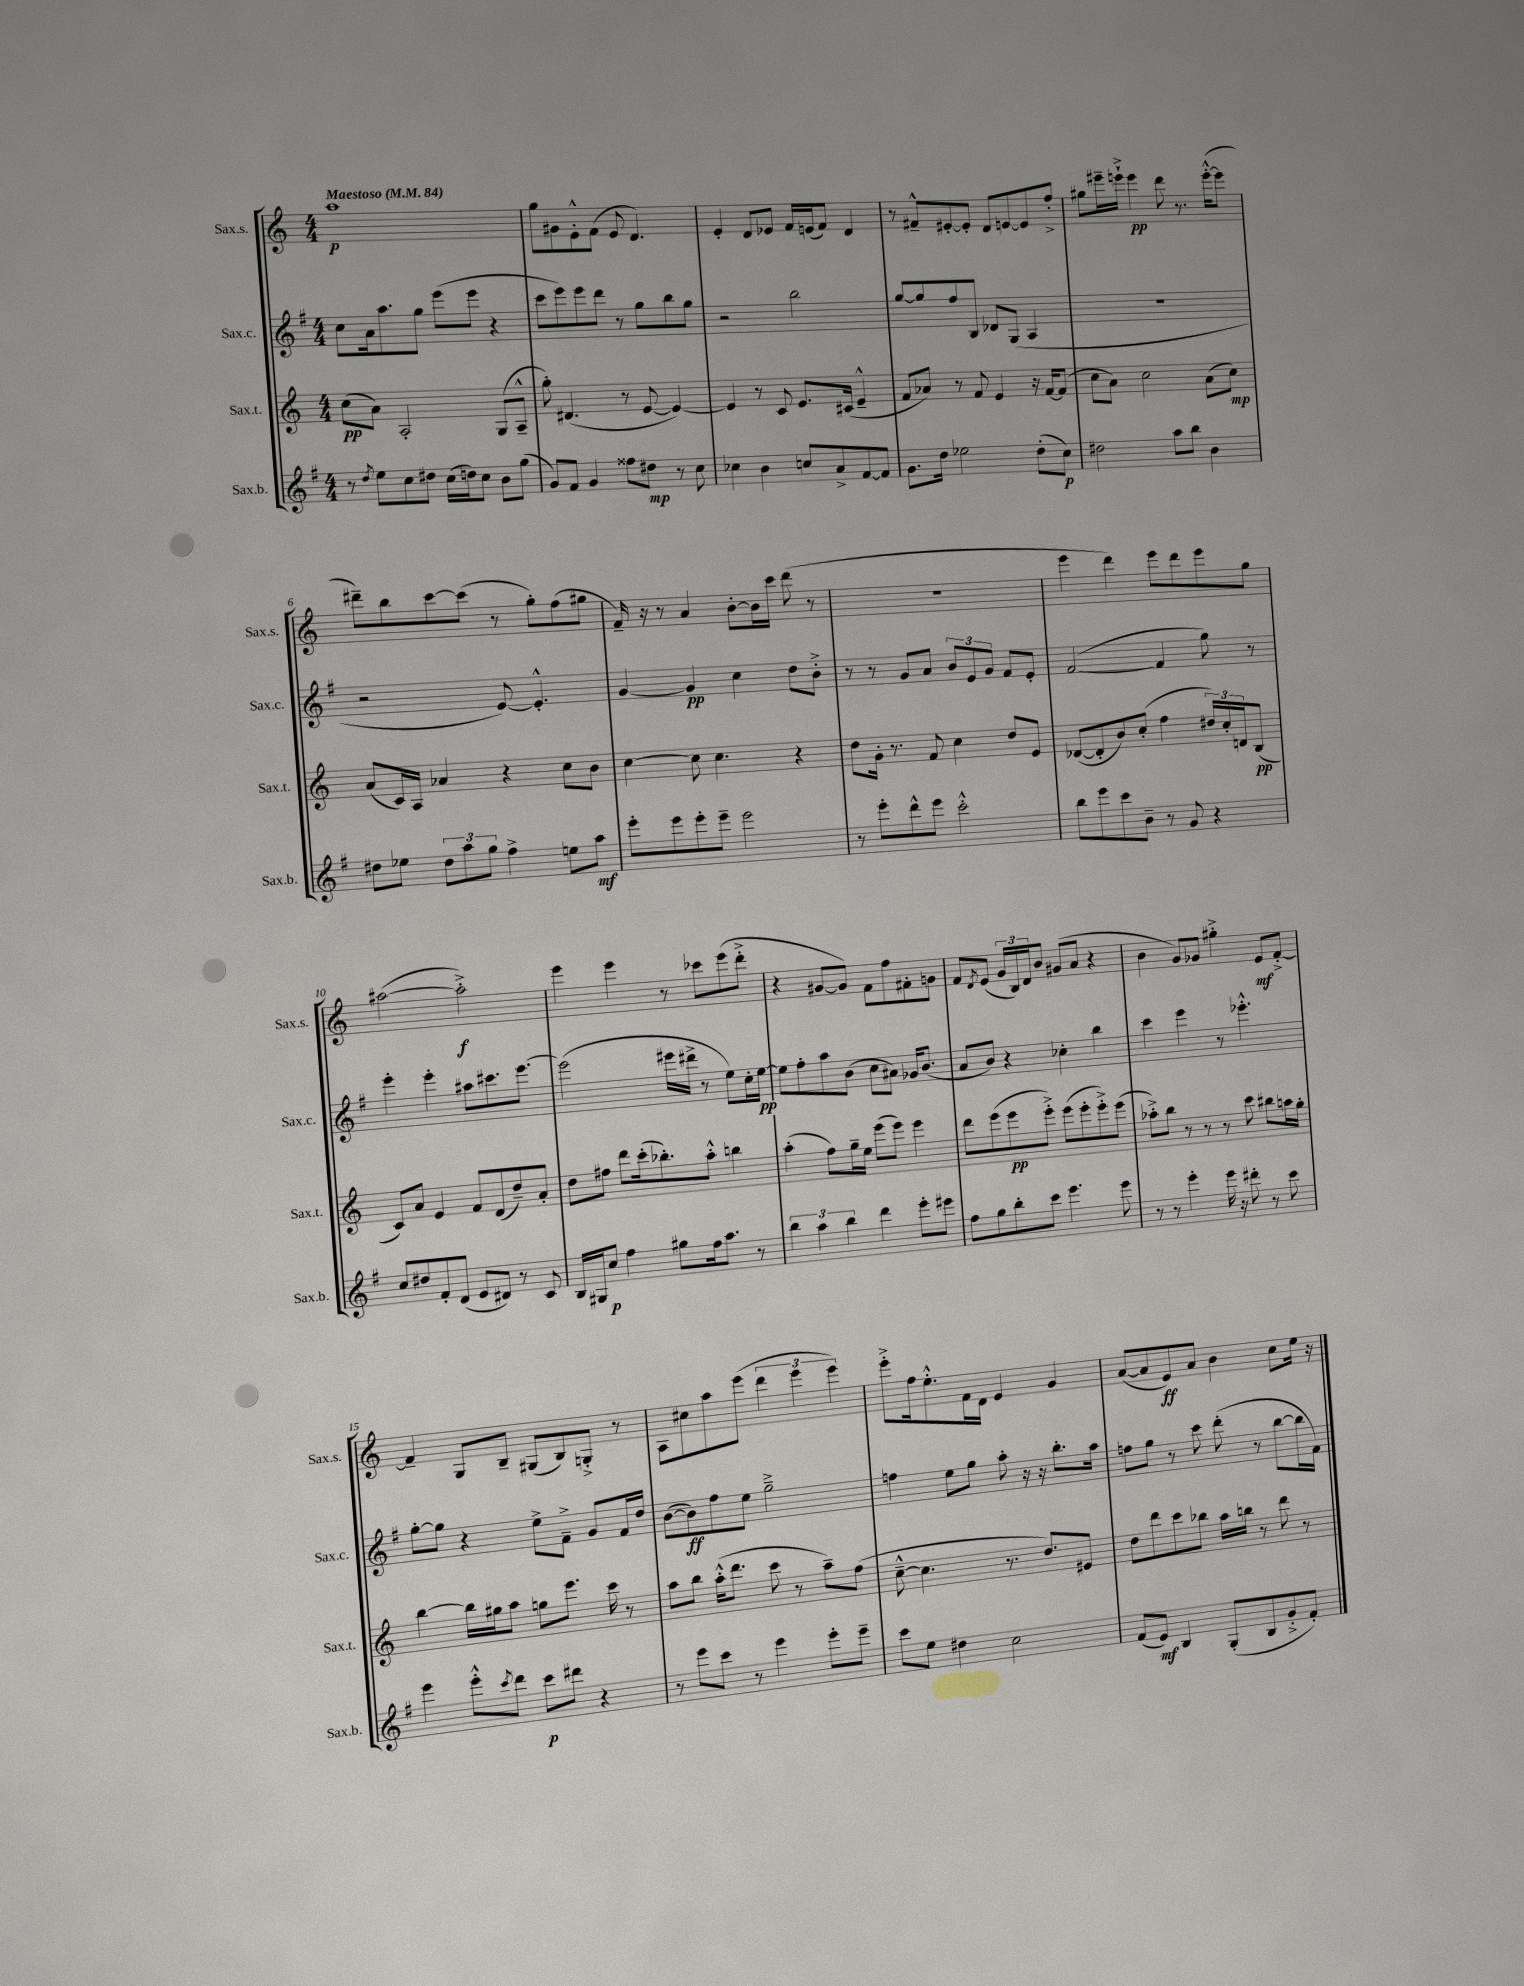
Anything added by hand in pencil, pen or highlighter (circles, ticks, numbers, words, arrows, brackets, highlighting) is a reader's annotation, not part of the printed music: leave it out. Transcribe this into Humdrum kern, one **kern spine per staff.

**kern	**kern	**kern	**kern
*staff4	*staff3	*staff2	*staff1
*clefG2	*clefG2	*clefG2	*clefG2
*k[f#]	*k[]	*k[f#]	*k[]
*M4/4	*M4/4	*M4/4	*M4/4
*MM84	*MM84	*MM84	*MM84
8r	(8cc\L	8cc\L	1aa
8qdd/	.	.	.
8ee\L	8a\J)	16a\k	.
.	.	8.aa\	.
8cc\	2A'/	.	.
8dd#\J	.	8gg\J	.
(16cc\LL	.	(8eee\L	.
16dd\J)	.	.	.
8cc\J	.	8eee\J	.
8b\L	(8G/L	4r	.
(8gg\J	8A~^^/J	.	.
=	=	=	=
8g/L)	8gg'\)	8ccc\L	8gg\L
8f#/J	(4.d#/	8eee\)	8g#\
4g/	.	8eee\	8e'^^\
.	.	8ddd\J	(8f\J
8ff##\L	8r	8r	8e/
8dd#\J	[8e/	8gg\L	4.d/)
8r	4e/_)	8bb\	.
8cc\	.	8gg\J	.
=	=	=	=
4cc-\	4e/]	2r	4e'/
4b\	8r	.	8d/L
.	8c/	.	8e-/J
8cc/L	8.e/L	2bb\	16f/LL
.	.	.	(16e/J
8a^/	.	.	8f/J)
.	(16c#/Jk	.	.
[8f#/	4e~^^/	.	4d/
8f#/]J	.	.	.
=	=	=	=
8.g\L	8f/L	[8gg/L	8r
.	8a-/J)	8gg/]	8f#~^^/L
16dd\Jk	.	.	.
2ee-\	8r	8ff#/	[8e#'/
.	8f/	8B/J	8e#'/]J
.	4e/	8d-/L	8d/L
.	.	(8G/J	[8e/
(8dd'\L	16r	4A/	8e/]
.	[16f/LK	.	.
8cc\J)	(8f/]J	.	8ff'^/J
=	=	=	=
2dd#\	8cc\L	1r	8gg#\L
.	8a\J)	.	16eee#~\L
.	.	.	16eee`^\JJ
.	2cc\	.	4eee\
8aa\L	.	.	8ddd\
8bb\J	.	.	8.r
4b\	(8a\L	.	.
.	.	.	([16eee'^^\LK
.	8cc\J)	.	8eee\]J
=	=	=	=
8dd#\L	(8a/L	2r	8ddd#~\L)
8ee-\J	16c/L)	.	8bb\
.	16A/JJ	.	.
12dd#\L	4a-/	.	[8ccc\
12aa\	.	.	.
.	.	.	(8ccc\]J
12gg\J	.	.	.
4ff#^\	4r	[8e/)	8r
.	.	4.e'^^/]	8gg'\L)
8ee\L	8cc\L	.	(8ff\
8aa\J	8b\J	.	8gg#\J
=	=	=	=
8eee'\L	[4cc\	[4g/	16f~/)
.	.	.	16r
8eee\	.	.	8r
8eee'\	8cc\]	4g/]	4a/
8eee~\J	4.cc\	.	.
2eee\	.	4cc\	[8b'\L
.	.	.	16b\]L
.	.	.	16ccc\JJ
.	4r	8dd\L	(8ddd\
.	.	8b'^\J	8r
=	=	=	=
8r	8dd\L	8r	1r
8eee'\L	16g'\Jk	8r	.
.	8.r	.	.
8ddd^^\	.	8g/L	.
8eee\J	8f/	8a/J	.
2ccc'^^\	4cc\	12b/L	.
.	.	12e/	.
.	.	12g/J	.
.	8dd/L	8f#/L	.
.	8e/J	8e'/J	.
=	=	=	=
8bb\L	([8d-/L	([2f#/	4eee\
8eee\	8d-'/]	.	.
8ccc\	8b/)	.	4ddd\)
8b~\J	(8cc'/J	.	.
8r	4ff\	4f#/]	8eee\L
8g/	.	.	8ddd\
4r	24dd#/LL)	8gg\)	8eee\
.	24cc'/	.	.
.	24d/J	.	.
.	(8B/J	8r	8gg\J
=	=	=	=
8cc/L	8c/L)	4eee'\	([2aa#\
8dd#/	8a/J	.	.
8f#'/	4e/	4eee'\	.
(8d/J	.	.	.
8e/L	8f/L	8aa#\L	2aa#'^\])
8d#/J)	(8d/	8.ccc#\	.
8r	8dd~/)	.	.
.	.	[8.eee\J	.
8c/	8a'/J	.	.
=	=	=	=
16B/LL	8dd\L	(2eee\]	4eee\
16G#/J	.	.	.
8cc/J	8ff#\J	.	.
4ff#\	8ddd\L	.	4eee\
.	(16ccc'\k	.	.
.	8.bb-'\)	.	.
8gg#\L	.	16eee#\LL	8r
.	.	16ddd#^\JJ	.
16ff#\k	8aa'^^\J	8r	8ccc-\L
8.aa\J	.	.	.
.	4bb\	8ee\L)	(8eee\
8r	.	16cc'\L	8ddd'^\J
.	.	[16ee\JJ	.
=	=	=	=
6bb\	(4aa'\	8ee\]L	4r
.	.	8ff#'\	.
6aa\	.	.	.
.	8ff\L)	8aa\	[8g#/L
6bb\	.	.	.
.	16gg~\L	(8b\J	8g#/]J)
.	16ee\JJ	.	.
4ddd\	(8eee\L	8cc\L	8f\L
.	8eee\J)	8a#\J)	8ff\
8eee'\L	4eee\	16g-/LK	8f#'\
.	.	(8.b/J	.
8eee#\J	.	.	8g\J
=	=	=	=
8ff#\L	8ddd\L	8a/L	8f/L
.	.	.	8qd/
8gg\	(8eee\	8b/J)	(8e/J
8bb'\	8eee\	4r	24g/LL
.	.	.	24B/)
.	.	.	24d/J
8ccc\J	8eee'^\J)	.	8b/J
4.eee\	(8eee\L	4cc-'\	(8g#/L
.	8eee'\	.	8a/J
.	8eee'^\)	4bb\	4r
8eee\	(8eee\J	.	.
=	=	=	=
8r	8aa-'^\L)	4ccc\	4b\
8r	8bb\J	.	.
4eee'\	8r	4eee\	8g/L)
.	8r	.	8g-/J
16eee\	8r	8r	4gg#'^\
16r	.	.	.
8ddd#'\	8ccc\	4.eee-'^^\	.
8r	8bb#\L	.	8e/L
8ccc\	16aa\L	.	[8f'^/J
.	16gg'\JJ	.	.
=	=	=	=
4eee\	[4bb\	[8gg'\L	4f~/]
.	.	8gg\]J	.
8eee'^^\L	16bb\]LL	4r	8G/L
.	16gg#\J	.	.
8qccc/	.	.	.
8ddd\J	8aa\J	.	8B~/J
8ccc\L	8gg\L	8ee^\L	(8G#/L
8ddd#\J	8.eee\J	8f#~^\J	8B/)
4r	.	8g/L	8G'^/J
.	16ccc\	.	.
.	8r	16f#/L	8r
.	.	16dd/JJ	.
=	=	=	=
8r	8aa\L	([8b\L	8A\L
8eee\L	8bb\J	8b\])	8cc#\
8ccc\J	(16aa'^^\LK	8ff#\	8aa\
.	8.ddd\J	.	.
8r	.	8ee\J	(8eee\J
4eee\	8ccc\	2gg~^\	6ddd\
.	8r	.	.
.	.	.	6eee\
8eee'\L	8aa~\L)	.	.
.	.	.	6eee\)
8eee~\J	(8ff\J	.	.
=	=	=	=
8ccc\L	[8cc~^^\	4ff\	8eee'^\L
8ee\J	4.cc\]	.	16ff\k
.	.	.	8.ee'^^\
4dd#\	.	8ee\L	.
.	.	8gg\J	16f\L
.	.	.	16d\JJ
2cc\	8.r	8aa'\	4e/
.	.	16r	.
.	8.dd/L)	16r	.
.	.	8.bb'\L	4g/
.	8e#/J	.	.
.	.	16aa\Jk	.
=	=	=	=
(8f#/L	8dd\L	8ff\L	([8a/L
8e/J)	8ddd\	8gg\J	8a/]
4B/	8ccc\	8r	8e/)
.	8bb-\J	8ccc\	8a/J
(8G'/L	16aa\LL	(8ddd'\	4b\
.	16bb\JJ	.	.
8B/	8r	8r	.
8g'^/	8ddd\	[8bb\L	8cc\L
8f#'/J)	8r	16bb\]L	16ee\Jk
.	.	16f#\JJ)	16r
==	==	==	==
*-	*-	*-	*-
